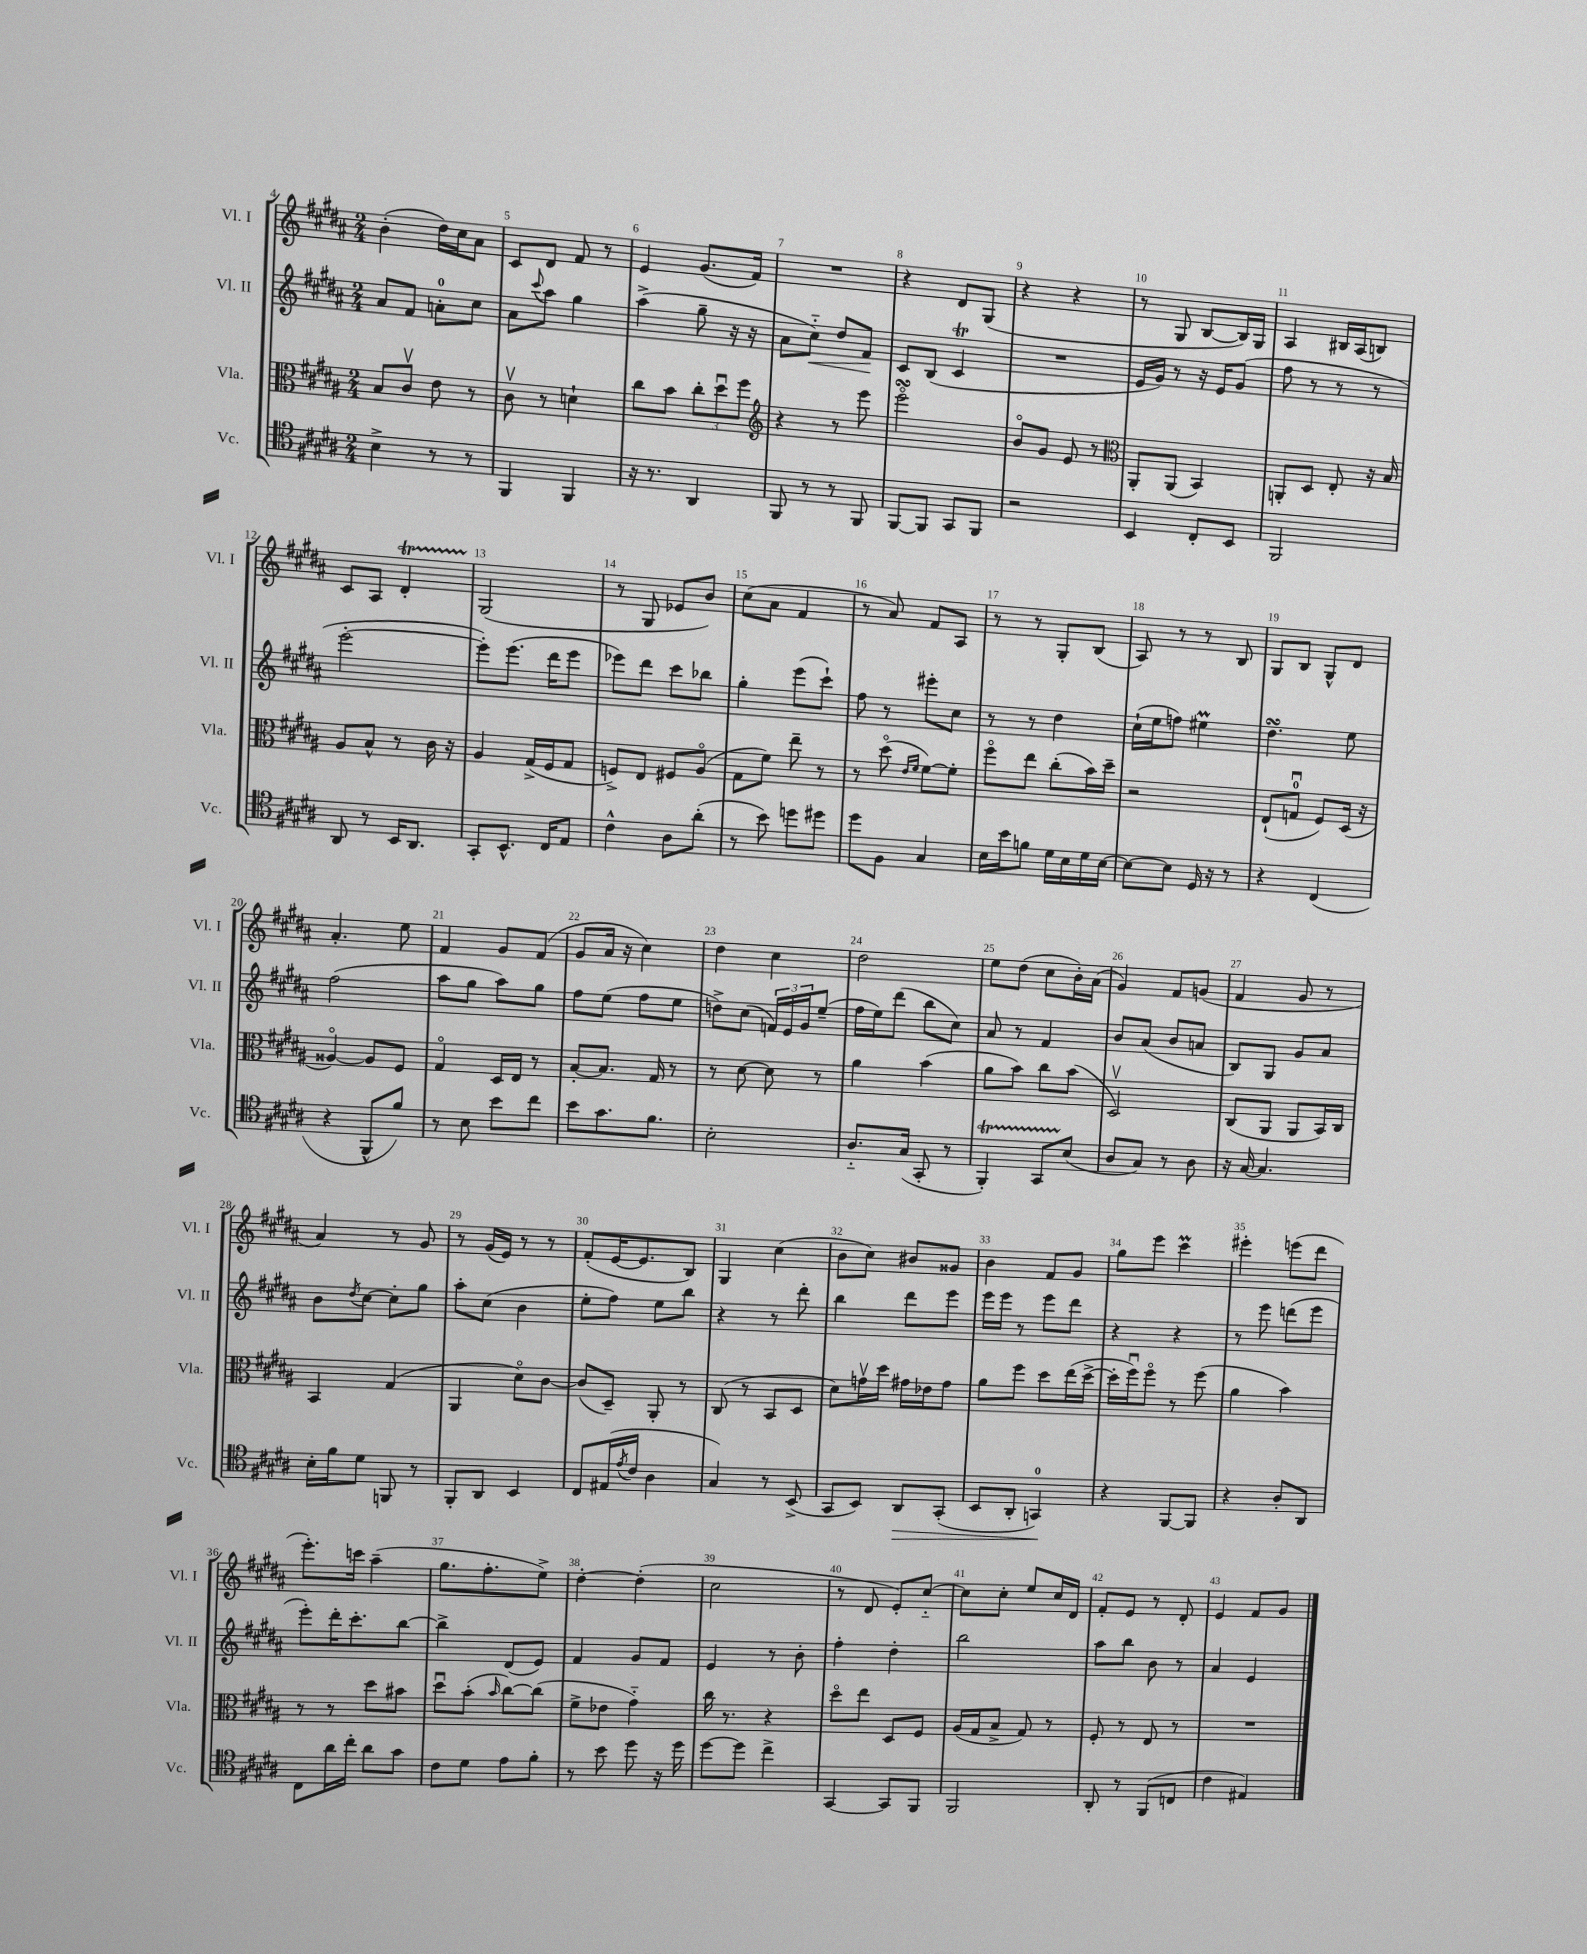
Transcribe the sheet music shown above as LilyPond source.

<<
\new StaffGroup <<
\new Staff = "s0" \with { instrumentName = "Vl. I" shortInstrumentName = "Vl. I" } {
    \clef treble \key b \major \numericTimeSignature \time 2/4
    b'4-.( dis''16) cis''16 ais'8 |
    cis'8 dis'8 fis'8 r8 |
    e'4 gis'8.( fis'16) |
    R2 |
    r4 dis'8 gis8( |
    r4 r4 |
    r8 gis8 b8~ b16) gis16 |
    ais4 bis16 ais16( b8) |
    cis'8 ais8 dis'4-.\startTrillSpan |
    gis2\stopTrillSpan( |
    r8 gis8 ees'8 b'8) |
    cis''8( ais'8 fis'4 |
    r8 ais'8) fis'8 ais8 |
    r8 r8 gis8-. b8( |
    ais8) r8 r8 b8 |
    gis8 b8 gis8-^ dis'8 |
    ais'4.-. e''8 |
    fis'4 gis'8 fis'8( |
    gis'8 ais'16 r16 cis''4) |
    dis''4 cis''4 |
    dis''2 |
    e''8 dis''8( cis''8 b'16-.) ais'16( |
    gis'4) fis'8 g'8( |
    fis'4 gis'8 r8 |
    ais'4) r8 gis'8 |
    r8 gis'16( e'16) r8 r8 |
    fis'8-.( e'16~ e'8. b8) |
    gis4 cis''4( |
    b'8 cis''8) bis'8 gisis'8 |
    b'4 fis'8 gis'8 |
    gis''8 e'''8 cis'''4\prall |
    eis'''4-. e'''8( dis'''8 |
    e'''8.-.) c'''16 ais''4--( |
    gis''8. fis''8.-. e''8->) |
    dis''4~-. dis''4-.( |
    cis''2 |
    r8 dis'8 e'8-.) cis''8~-_ |
    cis''8 cis''8-. e''8 cis''16 dis'16 |
    fis'8-. e'8 r8 dis'8-. |
    e'4 fis'8 gis'8 \bar "|." |
}
\new Staff = "s1" \with { instrumentName = "Vl. II" shortInstrumentName = "Vl. II" } {
    \clef treble \key b \major \numericTimeSignature \time 2/4
    ais'8 fis'8 a'8-0-. cis''8 |
    ais'8 \appoggiatura { cis'''8 } ais''8 gis''4 |
    ais''4->( gis''8-- r16 r16 |
    ais'8 cis''8-_\<) dis''8 fis'8\! |
    cis'8 b8( cis'4\trill |
    R2 |
    e'16 gis'16) r8 r16 e'16 gis'8( |
    fis''8 r8 r8 r8 |
    e'''2~-. |
    e'''8-.) e'''8.( dis'''16 e'''8 |
    ees'''8) dis'''8 cis'''8 bes''8 |
    gis''4-. e'''8( cis'''8-!) |
    fis''8 r8 eis'''8-. cis''8 |
    r8 r8 dis''4 |
    cis''16-!( e''16 f''8) eis''4\prall |
    dis''4.\turn e''8 |
    fis''2( |
    ais''8 gis''8 ais''8) gis''8 |
    fis''8 e''8( fis''8 e''8 |
    d''8->) cis''8( \tuplet 3/2 { f'16) e'16 gis'16 } e''8--( |
    fis''16 e''16) dis'''8( b''8 cis''8) |
    ais'8 r8 fis'4 |
    b'8 ais'8( b'8 a'8 |
    b8) gis8 gis'8 ais'8 |
    b'8 \acciaccatura { dis''8 } cis''8~ cis''8-. gis''8 |
    ais''8-. cis''8( b'4 |
    e''8-. fis''8) e''8 b''8 |
    r4 r8 dis'''8-. |
    b''4 dis'''8 e'''8 |
    e'''16 e'''16 r8 e'''8 dis'''8 |
    r4 r4 |
    r8 e'''8 d'''8( e'''8 |
    e'''8-.) dis'''16-. cis'''8.-. b''8~ |
    b''4-> dis'8( e'8) |
    fis'4 gis'8 fis'8 |
    e'4 r8 b'8-. |
    fis''4-. dis''4-. |
    b''2 |
    ais''8 b''8 b'8 r8 |
    ais'4 e'4 \bar "|." |
}
\new Staff = "s2" \with { instrumentName = "Vla." shortInstrumentName = "Vla." } {
    \clef alto \key b \major \numericTimeSignature \time 2/4
    b8 cis'8\upbow e'8 r8 |
    cis'8\upbow r8 d'4-! |
    cis''8 b'8 \tuplet 3/2 { cis''8-. dis''8\downbow fis''8 } |
    \clef treble r4 r8 e'''8 |
    e'''2\flageolet\turn |
    b'8\flageolet gis'8 e'8 r8 |
    \clef alto ais,8-. ais,8( b,4) |
    a,8-. dis8 e8-. r16 b16 |
    ais8 b8-^ r8 cis'16 r16 |
    ais4 gis16->( fis16 gis8 |
    f8->) e8 fis8 ais8\flageolet( |
    gis8 fis'8) e''8-- r8 |
    r8 dis''8\flageolet( \grace { e'16 fis'16 } fis'8~) fis'8-. |
    fis''8\flageolet e''8 cis''8-.( b'16) dis''16-- |
    r2 |
    e8-!( g8-0\downbow fis8) dis16( r16 |
    aisis4~\flageolet) aisis8 fis8 |
    gis4\flageolet dis16 e16 r8 |
    b8~-. b8. gis16 r8 |
    r8 dis'8~ dis'8 r8 |
    ais'4 b'4( |
    ais'8 b'8) cis''8 b'8( |
    dis2\upbow) |
    cis8( ais,8 ais,8 b,16) cis16 |
    b,4 gis4( |
    ais,4 dis'8\flageolet) cis'8~ |
    cis'8( dis8--) ais,8-. r8 |
    cis8( r8 b,8 dis8 |
    dis'8) g'16\upbow dis''16 gis'16 ees'16 gis'8 |
    ais'8 fis''8 dis''8 e''16( dis''16~-> |
    dis''16-. fis''16\downbow) fis''8\flageolet r8 fis''8( |
    ais'4 b'4) |
    r8 r8 dis''8 bis'8 |
    dis''8\downbow b'8-.( \grace { b'16 } cis''8~) cis''8( |
    fis'8-> ees'8 gis'4-_) |
    cis''16 r8. r4 |
    dis''8\flageolet e''8 dis8 fis8 |
    ais16( gis16 b8-> gis8) r8 |
    fis8-. r8 e8 r8 |
    R2 \bar "|." |
}
\new Staff = "s3" \with { instrumentName = "Vc." shortInstrumentName = "Vc." } {
    \clef tenor \key b \major \numericTimeSignature \time 2/4
    b4-> r8 r8 |
    fis,4 fis,4 |
    r16 r8. ais,4 |
    fis,8 r8 r8 fis,8 |
    fis,8~ fis,8 gis,8 fis,8 |
    r2 |
    b,4 cis8-. b,8 |
    fis,2 |
    ais,8 r8 b,16 ais,8. |
    gis,8-. b,8.-^ cis16 e8 |
    cis'4-^ ais8 ais'8-.( |
    r8 b'8) d''8 dis''8 |
    dis''8 fis8 gis4 |
    b16 b'16 f'8 dis'16 b16 dis'16 b16~ |
    b8~ b8 dis16 r16 r8 |
    r4 cis4( |
    r4 fis,8-^ fis'8) |
    r8 b8 b'8 cis''8 |
    b'8 gis'8. fis'8. |
    b2-. |
    ais8.-_ gis16( gis,8-. r8 |
    fis,4-.\startTrillSpan) gis,8 b8\stopTrillSpan( |
    ais8 gis8) r8 ais8 |
    r16 gis16~ gis4. |
    b16-. fis'16 dis'8 f,8 r8 |
    fis,8-. ais,8 b,4 |
    cis8 eis16( \acciaccatura { e'8 } cis'16 ais4 |
    gis4) r8 b,8->( |
    gis,8 b,8) ais,8\> gis,8-.( |
    b,8 ais,8-. g,4-0\!) |
    r4 fis,8~ fis,8 |
    r4 ais8-. ais,8 |
    cis8 ais'16 cis''16-. ais'8 gis'8 |
    cis'8 dis'8 e'8 fis'8-. |
    r8 b'8 dis''8 r16 dis''16 |
    dis''8~ dis''8 cis''4-> |
    gis,4~ gis,8 fis,8 |
    fis,2 |
    ais,8-. r8 fis,8( c8 |
    cis'4 eis4) \bar "|." |
}
>>
>>
\layout { \context { \Score currentBarNumber = #4 \override BarNumber.break-visibility = ##(#f #t #t) barNumberVisibility = #all-bar-numbers-visible } }
